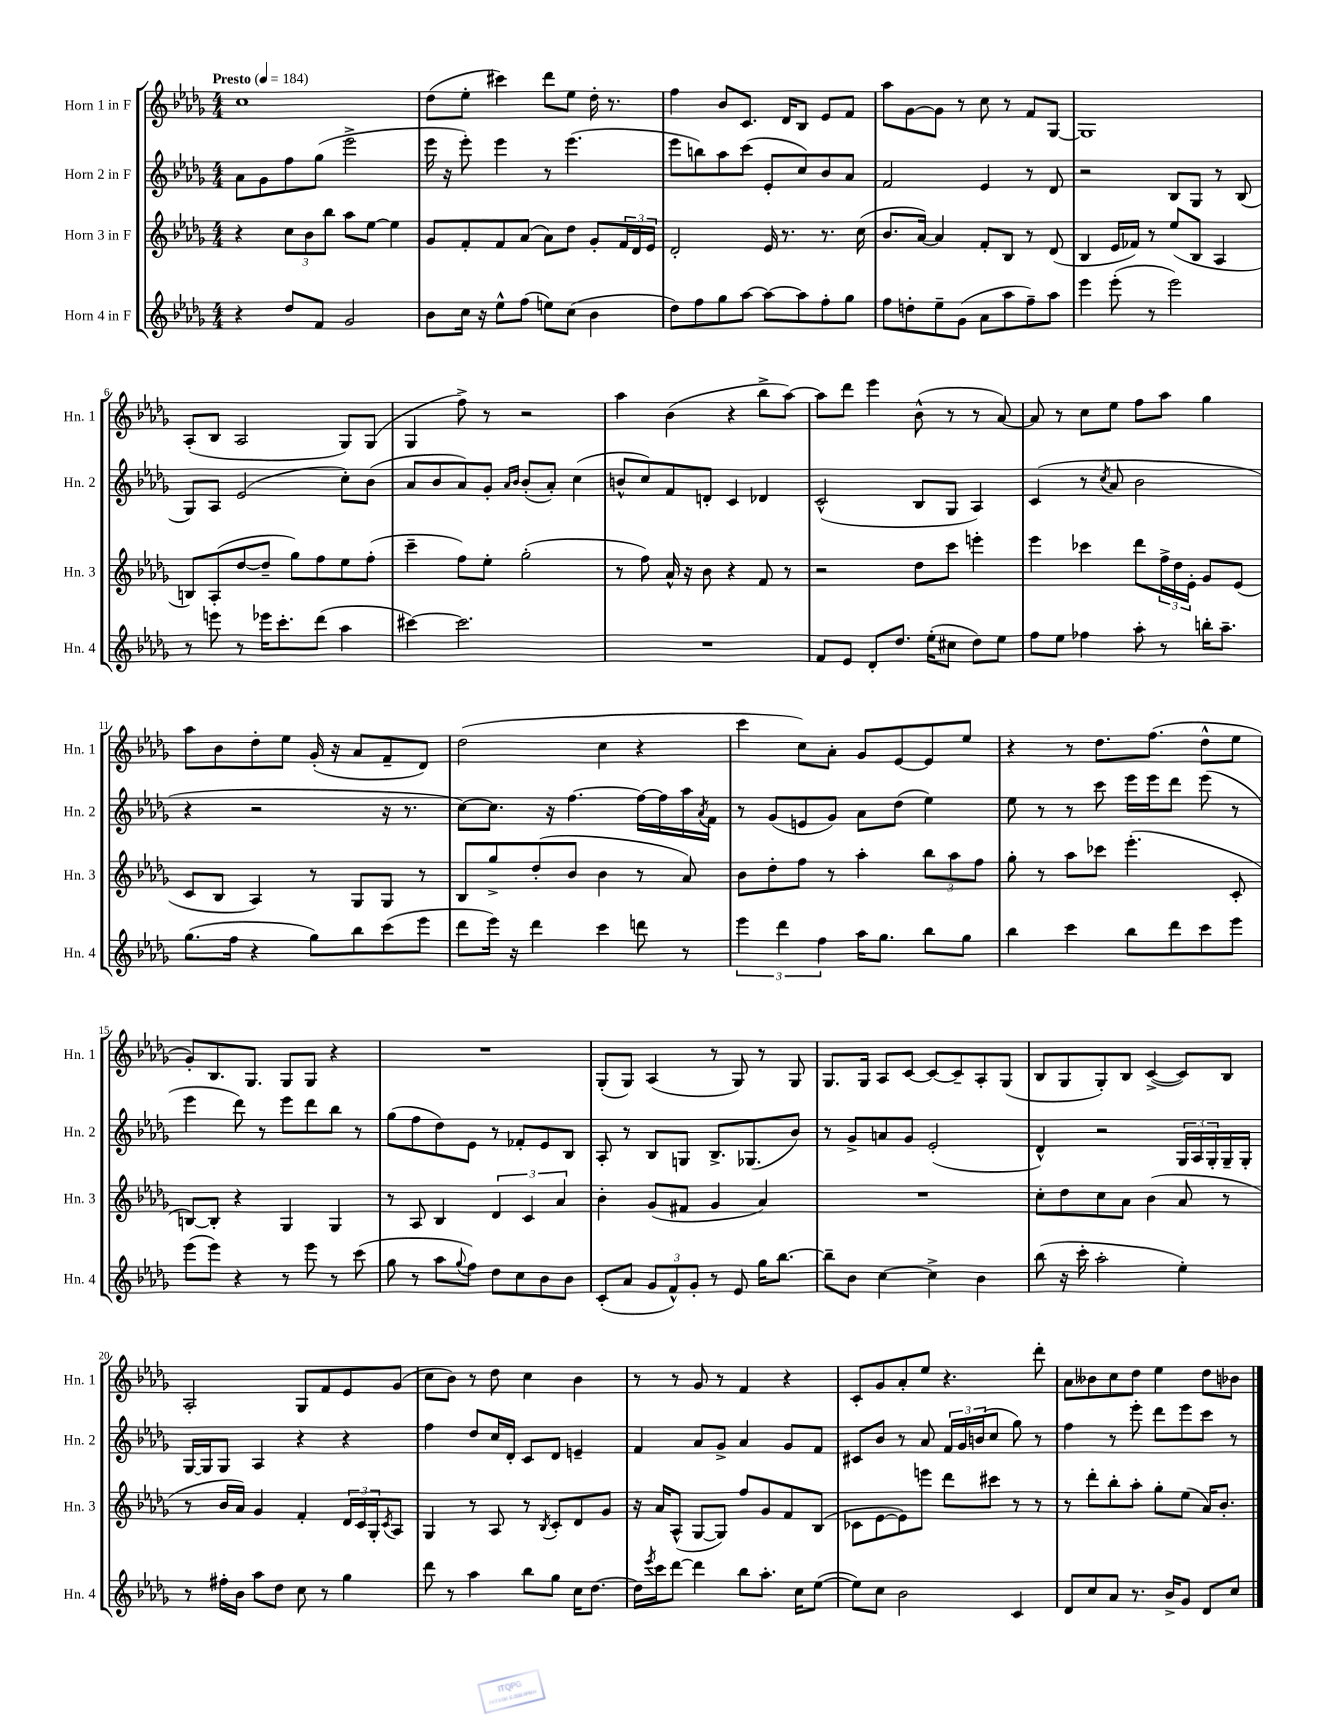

**kern	**kern	**kern	**kern
*staff4	*staff3	*staff2	*staff1
*clefG2	*clefG2	*clefG2	*clefG2
*k[b-e-a-d-g-]	*k[b-e-a-d-g-]	*k[b-e-a-d-g-]	*k[b-e-a-d-g-]
*M4/4	*M4/4	*M4/4	*M4/4
*MM184	*MM184	*MM184	*MM184
4r	4r	8a-	1cc
.	.	8g-	.
8dd-	12cc	8ff	.
.	12b-	.	.
8f	.	(8gg-	.
.	12bb-	.	.
2g-	8aa-	2eee-^	.
.	[8ee-	.	.
.	4ee-]	.	.
=	=	=	=
8b-	8g-	16eee-	(8dd-
.	.	16r	.
16cc	8f'	8eee-')	8ee-'
16r	.	.	.
8ee-^^	8f	4eee-	4ccc#)
(8ff	(8a-	.	.
8ee)	8a-)	8r	8ddd-
(8cc	8dd-	(4.eee-	8ee-
4b-	8g-'	.	16dd-'
.	.	.	8.r
.	24f	.	.
.	24d-	.	.
.	24e-	.	.
=	=	=	=
8dd-)	2d-'	8eee-	4ff
8ff	.	8bb)	.
8gg-	.	8aa-	8b-
[8aa-	.	(8ccc	8.c
8aa-_	16e-	8e-'	.
.	8.r	.	16d-
8aa-]	.	8cc)	8B-
8ff'	8.r	8b-	8e-
8gg-	.	8a-	8f
.	(16cc	.	.
=	=	=	=
8ff	8.b-	2f	8aa-
8dd'	.	.	[8g-
.	[16a-)	.	.
8ee-~	4a-]	.	8g-]
(8g-	.	.	8r
8a-	8f'	4e-	8cc
8aa-	8B-	.	8r
8ff~)	8r	8r	8f
8aa-	(8d-	8d-	[8G-
=	=	=	=
4eee-	4B-	2r	1G-]
(8eee-'	16e-	.	.
.	16f-)	.	.
8r	8r	.	.
2eee-)	(8ee-	8B-	.
.	8B-	8G-	.
.	4A-	8r	.
.	.	(8B-	.
=	=	=	=
8r	8B)	8G-)	(8A-'
8eee	(8A-'	8A-	8B-
8r	[8dd-	(2e-	2A-
16eee-	8dd-~]	.	.
8.ccc'	.	.	.
.	8gg-)	.	.
(8ddd-	8ff	.	.
4aa-	8ee-	8cc')	8G-)
.	(8ff'	(8b-	(8G-
=	=	=	=
[4ccc#)	4ccc~	8a-	4G-
.	.	8b-	.
2.ccc#]	8ff)	8a-)	8ff^)
.	8ee-'	8g-'	8r
.	.	16qqa-	.
.	.	16qqb-	.
.	(2gg-'	(8b-'	2r
.	.	8a-')	.
.	.	(4cc	.
=	=	=	=
1r	8r	8b^^	4aa-
.	8ff)	8cc)	.
.	16a-^^	8f	(4b-
.	16r	.	.
.	8b-	8d'	.
.	4r	4c	4r
.	8f	4d-	8bb-^
.	8r	.	[8aa-)
=	=	=	=
8f	2r	(2c^^	8aa-]
8e-	.	.	8ddd-
8d-'	.	.	4eee-
8.dd-	.	.	.
.	8dd-	8B-	(8b-^^
(16ee-'	.	.	.
8cc#	8ccc	8G-	8r
8dd-)	4eee'	4A-)	8r
8ee-	.	.	[8a-)
=	=	=	=
8ff	4eee-	(4c	8a-]
8ee-	.	.	8r
4ff-	4ccc-	8r	8cc
.	.	8qcc	.
.	.	8a-	8ee-
8aa-'	8ddd-	2b-	8ff
8r	24ff^	.	8aa-
.	24dd-	.	.
.	24e-'	.	.
16bb'	8g-	.	4gg-
8.aa-~	.	.	.
.	(8e-	.	.
=	=	=	=
(8.gg-	8c	4r	8aa-
.	8B-	.	8b-
16ff	.	.	.
4r	4A-)	2r	8dd-'
.	.	.	8ee-
8gg-)	8r	.	(16g-'
.	.	.	16r
8bb-	8G-	.	8a-
(8ccc	8G-	16r	8f~
.	.	8.r	.
8eee-	8r	.	8d-)
=	=	=	=
8ddd-	8B-	[8cc)	(2dd-
16eee-)	8gg-^	8.cc]	.
16r	.	.	.
4ddd-	(8dd-'	.	.
.	.	16r	.
.	8b-	[4.ff	.
4ccc	4b-	.	4cc
8ddd	8r	16ff_	4r
.	.	16ff]	.
8r	8a-)	16aa-	.
.	.	8qa-	.
.	.	16f	.
=	=	=	=
6eee-	8b-	8r	4ccc
.	8dd-'	(8g-	.
6ddd-	.	.	.
.	8ff	8e	8cc)
6ff	.	.	.
.	8r	8g-)	8a-'
16aa-	4aa-'	8a-	8g-
8.gg-	.	.	.
.	.	(8dd-	[8e-
8bb-	12bb-	4ee-)	8e-]
.	12aa-	.	.
8gg-	.	.	8ee-
.	12ff	.	.
=	=	=	=
4bb-	8gg-'	8ee-	4r
.	8r	8r	.
4ccc	8aa-	8r	8r
.	8ccc-	8ccc	8.dd-
8bb-	(4.eee-'	16eee-	.
.	.	16eee-	(8.ff
8ddd-	.	8ddd-	.
8ccc	.	(8eee-	8dd-^^
8eee-	8c'	8r	8ee-
=	=	=	=
(8eee-	[8B)	4eee-	8g-')
8eee-)	8B']	.	8.B-
4r	4r	8ddd-)	.
.	.	.	8.G-
.	.	8r	.
8r	4G-	8eee-	8G-
8eee-	.	8ddd-	8G-
8r	4G-	8bb-	4r
(8ccc	.	8r	.
=	=	=	=
8gg-	8r	(8gg-	1r
8r	8A-	8ff	.
8aa-	4B-	8dd-)	.
8qqgg-	.	.	.
8ff)	.	8e-	.
8dd-	6d-	8r	.
8cc	.	8f-'	.
.	6c	.	.
8b-	.	8e-	.
.	6a-	.	.
8b-	.	8B-	.
=	=	=	=
(8c'	4b-'	8A-'	(8G-'
8a-	.	8r	8G-)
12g-	(8g-	8B-	(4A-
12f^^)	.	.	.
.	8f#	8G	.
12g-'	.	.	.
8r	4g-	8.B-^	8r
8e-	.	.	8G-)
.	.	(8.G-	.
16gg-	4a-)	.	8r
[8.bb-	.	.	.
.	.	8b-)	8G-
=	=	=	=
8bb-~]	1r	8r	8.G-
8b-	.	8g-^	.
.	.	.	16G-
[4cc	.	8a	8A-
.	.	8g-	[8c
4cc^]	.	(2e-'	8c_
.	.	.	8c~]
4b-	.	.	8A-'
.	.	.	(8G-
=	=	=	=
(8bb-	8cc'	4d-^^)	8B-
16r	8dd-	.	8G-
16ccc'	.	.	.
2aa-'	8cc	2r	8G-')
.	8a-	.	8B-
.	(4b-	.	([4c^
4ee-')	8a-	24G-	8c])
.	.	24A-	.
.	.	24G-'	.
.	8r	16G-~	8B-
.	.	16G-'	.
=	=	=	=
8r	8r	[16G-	2A-'
.	.	16G-]	.
16ff#'	16b-	8G-	.
16b-	16a-)	.	.
8aa-	4g-	4A-	.
8dd-	.	.	.
8cc	4f'	4r	8G-
8r	.	.	8f
4gg-	24d-	4r	8e-
.	24c	.	.
.	24G-'	.	.
.	8qc	.	.
.	8A-	.	(8g-
=	=	=	=
8ddd-	4G-	4ff	8cc
8r	.	.	8b-)
4aa-	8r	8dd-	8r
.	8A-	16cc	8dd-
.	.	16d-'	.
8bb-	8r	8c	4cc
.	8qB-	.	.
8gg-	8c'	8d-	.
16cc	8d-	4e~	4b-
[8.dd-	.	.	.
.	8g-	.	.
=	=	=	=
16dd-]	16r	4f	8r
8qeee-	.	.	.
16ccc	16a-	.	.
[8ddd-	(8A-^^	.	8r
4ddd-]	[8G-	8a-	8g-
.	8G-])	8g-^	8r
8bb-	8ff	4a-	4f
8.aa-'	8g-	.	.
.	8f	8g-	4r
16cc	.	.	.
([8ee-	(8B-	8f	.
=	=	=	=
8ee-])	8c-	8c#	8c'
8cc	[8e-	8b-	8g-
2b-	8e-])	8r	8a-'
.	8eee	8a-	8ee-
.	8ddd-	24f	4.r
.	.	24g-	.
.	.	(24b	.
.	8ccc#	8cc	.
4c	8r	8gg-)	.
.	8r	8r	8ddd-'
=	=	=	=
8d-	8r	4ff	8a-
8cc	8ddd-'	.	8b--
8a-	8bb-'	8r	8cc
8.r	8aa-'	8eee-'	8dd-
.	8gg-'	8ddd-	4ee-
16b-^	.	.	.
8g-	(8ee-	8eee-	.
8d-	16a-)	8ccc	8dd-
.	8.b-'	.	.
8cc	.	8r	8b-
==	==	==	==
*-	*-	*-	*-
